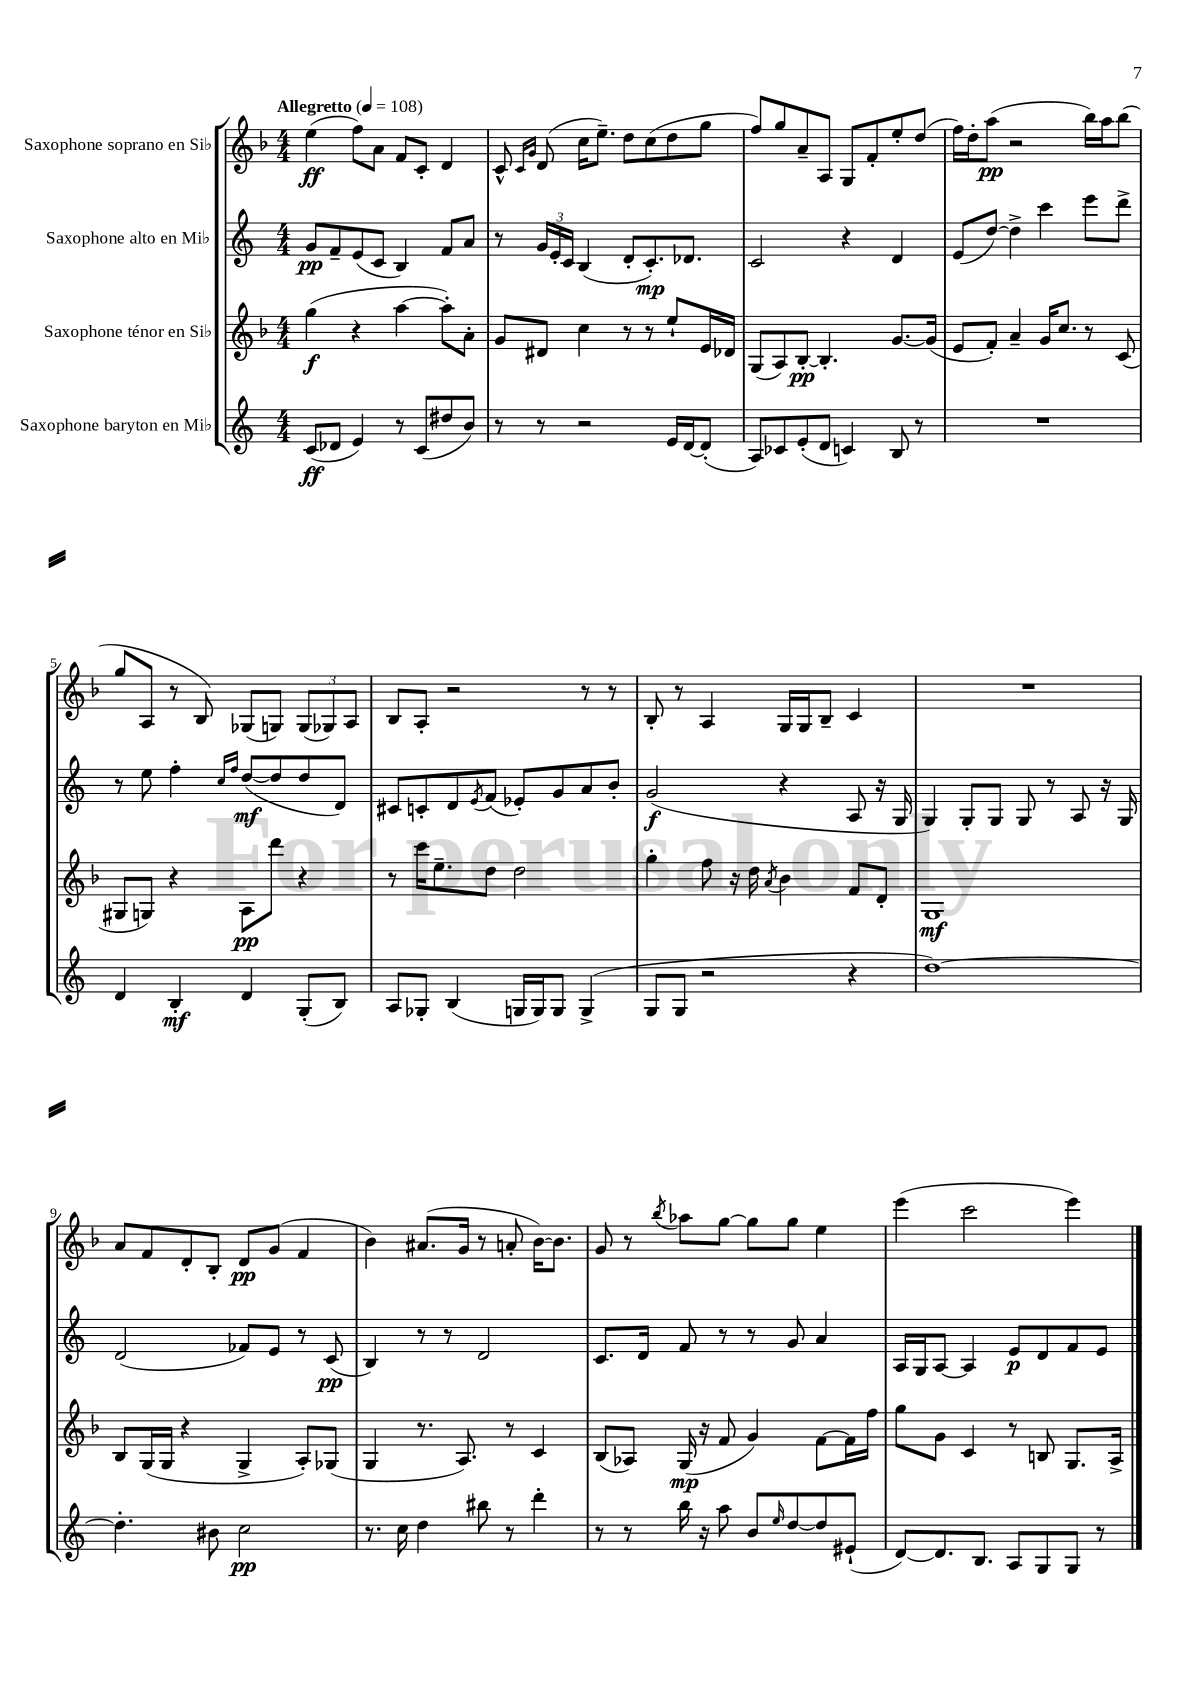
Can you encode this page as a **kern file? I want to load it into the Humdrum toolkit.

**kern	**kern	**kern	**kern
*staff4	*staff3	*staff2	*staff1
*clefG2	*clefG2	*clefG2	*clefG2
*k[]	*k[b-]	*k[]	*k[b-]
*M4/4	*M4/4	*M4/4	*M4/4
*MM108	*MM108	*MM108	*MM108
(8c	(4gg	8g	(4ee
8d-	.	8f~	.
4e)	4r	(8e	8ff)
.	.	8c	8a
8r	[4aa	4B)	8f
(8c	.	.	8c'
8dd#	8aa'])	8f	4d
8b)	8a'	8a	.
=	=	=	=
8r	8g	8r	8c^^
.	.	.	16qqc
.	.	.	16qqg
8r	8d#	24g	(8d
.	.	24e'	.
.	.	24c	.
2r	4cc	(4B	16cc
.	.	.	8.ee~)
.	8r	8d'	8dd
.	8r	8.c')	(8cc
16e	8ee`	.	8dd
[16d	.	8.d-	.
(8d']	16e	.	8gg
.	16d-	.	.
=	=	=	=
8A)	(8G	2c	8ff)
8c-	8A)	.	8gg
(8e'	[8B-'	.	8a~
8d	4.B-']	.	8A
4c)	.	4r	8G
.	.	.	8f'
8B	[8.g	4d	8ee'
8r	.	.	(8dd
.	(16g]	.	.
=	=	=	=
1r	8e	(8e	16ff)
.	.	.	16dd'
.	8f')	[8dd)	(8aa
.	4a~	4dd^]	2r
.	16g	4ccc	.
.	8.cc	.	.
.	8r	8eee	16bb-)
.	.	.	16aa
.	(8c	8ddd^	(8bb-
=	=	=	=
4d	8G#	8r	8gg
.	8G)	8ee	8A
4B'	4r	4ff'	8r
.	.	.	8B-)
.	.	16qqcc	.
.	.	16qqff	.
4d	8A	([8dd	(8G-
.	8ddd	8dd]	8G)
(8G'	4r	8dd	(12G
.	.	.	12G-)
8B)	.	8d)	.
.	.	.	12A
=	=	=	=
8A	8r	8c#	8B-
8G-'	16ccc	8c'	8A'
.	8.ee~	.	.
(4B	.	8d	2r
.	.	8qe	.
.	8dd	(8f	.
16G	2dd	8e-')	.
16G)	.	.	.
8G	.	8g	.
(4G^	.	8a	8r
.	.	8b'	8r
=	=	=	=
8G	4gg'	(2g	8B-'
8G	.	.	8r
2r	8ff	.	4A
.	16r	.	.
.	16dd	.	.
.	8qa	.	.
.	4b-	4r	16G
.	.	.	16G
.	.	.	8B-~
4r	8f	8A	4c
.	8d'	16r	.
.	.	16G	.
=	=	=	=
[1dd)	1G	4G)	1r
.	.	8G'	.
.	.	8G	.
.	.	8G	.
.	.	8r	.
.	.	8A	.
.	.	16r	.
.	.	16G	.
=	=	=	=
4.dd']	8B-	(2d	8a
.	(16G	.	8f
.	16G	.	.
.	4r	.	8d'
8b#	.	.	8B-'
2cc	4G^	8f-)	8d
.	.	8e	(8g
.	8A')	8r	4f
.	(8G-	(8c	.
=	=	=	=
8.r	4G	4B)	4b-)
16cc	.	.	.
4dd	8.r	8r	(8.a#
.	.	8r	.
.	8.A)	.	16g
8bb#	.	2d	8r
8r	8r	.	8a'
4ddd'	4c	.	[16b-)
.	.	.	8.b-]
=	=	=	=
8r	(8B-	8.c	8g
8r	8A-)	.	8r
.	.	16d	.
.	.	.	8qbb-
16bb	(16G	8f	8aa-
16r	16r	.	.
8aa	8f	8r	[8gg
8b	4g)	8r	8gg]
16qqee	.	.	.
[8dd	.	8g	8gg
8dd]	[8f	4a	4ee
(8e#`	16f]	.	.
.	16ff	.	.
=	=	=	=
[8d)	8gg	16A	(4eee
.	.	16G	.
8.d]	8g	[8A	.
.	4c	4A]	2ccc
8.B	.	.	.
8A	8r	8e	.
8G	8B	8d	.
8G	8.G	8f	4eee)
8r	.	8e	.
.	16A^	.	.
==	==	==	==
*-	*-	*-	*-
